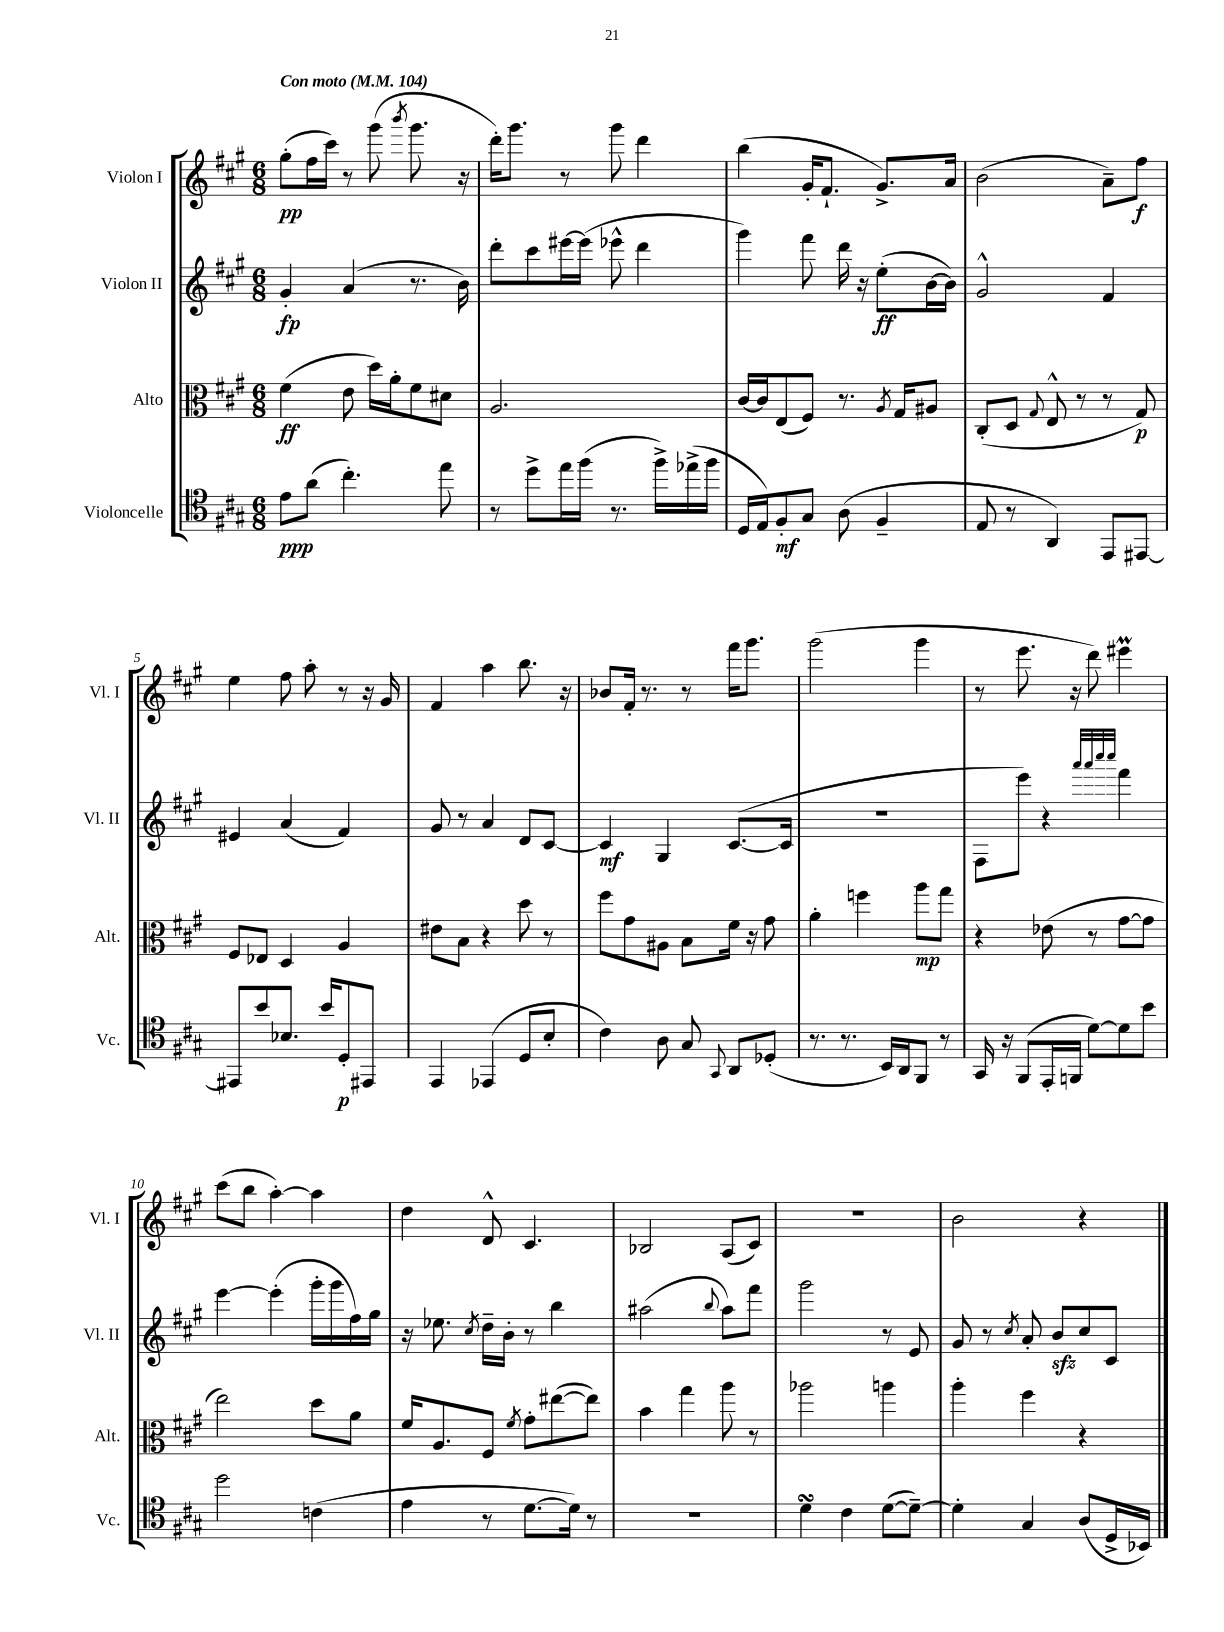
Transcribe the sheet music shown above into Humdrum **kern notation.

**kern	**kern	**kern	**kern
*staff4	*staff3	*staff2	*staff1
*clefC4	*clefC3	*clefG2	*clefG2
*k[f#c#g#]	*k[f#c#g#]	*k[f#c#g#]	*k[f#c#g#]
*M6/8	*M6/8	*M6/8	*M6/8
*MM104	*MM104	*MM104	*MM104
8e\L	(4f#\	4g#'/	(8gg#'\L
(8a\J	.	.	16ff#\L
.	.	.	16ccc#\JJ)
4.cc#'\)	8e\	(4a/	8r
.	16dd\LL)	.	(8ggg#\
.	16a'\J	.	.
.	.	.	8qbbb/
.	8f#\	8.r	8.ggg#\
8ee\	8d#\J	.	.
.	.	16b\)	16r
=	=	=	=
8r	2.A/	8ddd'\L	16ddd'\LK)
.	.	.	8.ggg#\J
8dd^\L	.	8ccc#\	.
16ee\L	.	[16eee#\L	8r
(16ff#\JJ	.	(16eee#\]JJ	.
8.r	.	8eee-^^\	8ggg#\
.	.	4ddd\	4ddd\
16ff#^\LL)	.	.	.
(16ee-^\	.	.	.
16ff#\JJ	.	.	.
=	=	=	=
16D/LL	[16c#/LL	4ggg#\)	(4bb\
16E/J)	16c#/]J	.	.
8F#'/	(8E/	.	.
8G#/J	8F#/J)	8fff#\	16g#'/LK
.	.	.	8.f#`/J
(8A\	8.r	16ddd\	.
.	.	16r	.
4F#~/	.	(8ee'\L	8.g#^/L)
.	8qA/	.	.
.	16G#/LK	.	.
.	8A#/J	[16b\L	.
.	.	16b\]JJ)	16a/Jk
=	=	=	=
8E/	(8C#'/L	2g#^^/	(2b\
8r	8D/J	.	.
.	8qqG#/	.	.
4AA/)	8E^^/	.	.
.	8r	.	.
8EE/L	8r	4f#/	8a~\L)
[8EE#/J	8G#/)	.	8ff#\J
=	=	=	=
8EE#/]L	8F#/L	4e#/	4ee\
8b/	8E-/J	.	.
8.B-/J	4D/	(4a/	8ff#\
.	.	.	8aa'\
16b/LK	.	.	.
8D'/	4A/	4f#/)	8r
8EE#/J	.	.	16r
.	.	.	16g#/
=	=	=	=
4EE/	8e#\L	8g#/	4f#/
.	8B\J	8r	.
(4EE-/	4r	4a/	4aa\
8D/L	8dd\	8d/L	8.bb\
8B'/J	8r	[8c#/J	.
.	.	.	16r
=	=	=	=
4c#\)	8ff#\L	4c#/]	8b-/L
.	8g#\	.	16f#'/Jk
.	.	.	8.r
8A\	8A#\J	4G#/	.
8G#/	8B\L	.	8r
8qqGG#/	.	.	.
8AA/L	16f#\Jk	([8.c#/L	16fff#\LK
.	16r	.	8.ggg#\J
(8D-'/J	8g#\	.	.
.	.	16c#/]Jk	.
=	=	=	=
8.r	4a'\	2.r	(2ggg#\
8.r	.	.	.
.	4ff\	.	.
16BB/LL)	.	.	.
16AA/J	.	.	.
8FF#/J	8aa\L	.	4ggg#\
8r	8gg#\J	.	.
=	=	=	=
16GG#/	4r	8F#\L	8r
16r	.	.	.
(8FF#/L	.	8eee\J)	8.eee\
16EE'/L	(8e-\	4r	.
16FF/JJ	.	.	16r
[8d\L)	8r	.	8ddd\)
.	.	32qqaaa/LLL	.
.	.	32qqaaa/	.
.	.	32qqcccc#/	.
.	.	32qqcccc#/JJJ	.
8d\]	[8g#\L	4fff#\	4eee#\
8b\J	8g#\]J	.	.
=	=	=	=
2dd\	2ee\)	[4eee\	(8ccc#\L
.	.	.	8bb\J
.	.	(4eee'\]	[4aa'\)
(4c\	8dd\L	16ggg#'\LL	4aa\]
.	.	16ggg#\	.
.	8a\J	16ff#\)	.
.	.	16gg#\JJ	.
=	=	=	=
4e\	16f#/LK	16r	4dd\
.	8.A/	8.ee-\	.
.	.	8qcc#/	.
8r	8F#/J	16dd~\LL	8d^^/
.	.	16b'\JJ	.
.	8qf#/	.	.
[8.d\L	8g#'\L	8r	4.c#/
.	([8ee#\	4bb\	.
16d\]Jk)	.	.	.
8r	8ee#\]J)	.	.
=	=	=	=
2.r	4b\	(2aa#\	2B-/
.	4gg#\	.	.
.	.	8qqbb/	.
.	8aa\	8aa#\L)	(8A/L
.	8r	8fff#\J	8c#/J)
=	=	=	=
4d\	2aa-\	2ggg#\	2.r
4c#\	.	.	.
([8d\L	4aa\	8r	.
8d~\_J)	.	8e/	.
=	=	=	=
4d'\]	4aa'\	8g#/	2b\
.	.	8r	.
.	.	8qcc#/	.
4G#/	4ff#\	8a'/	.
.	.	8b/L	.
(8A/L	4r	8cc#/	4r
16D^/L	.	8c#/J	.
16BB-/JJ)	.	.	.
==	==	==	==
*-	*-	*-	*-
